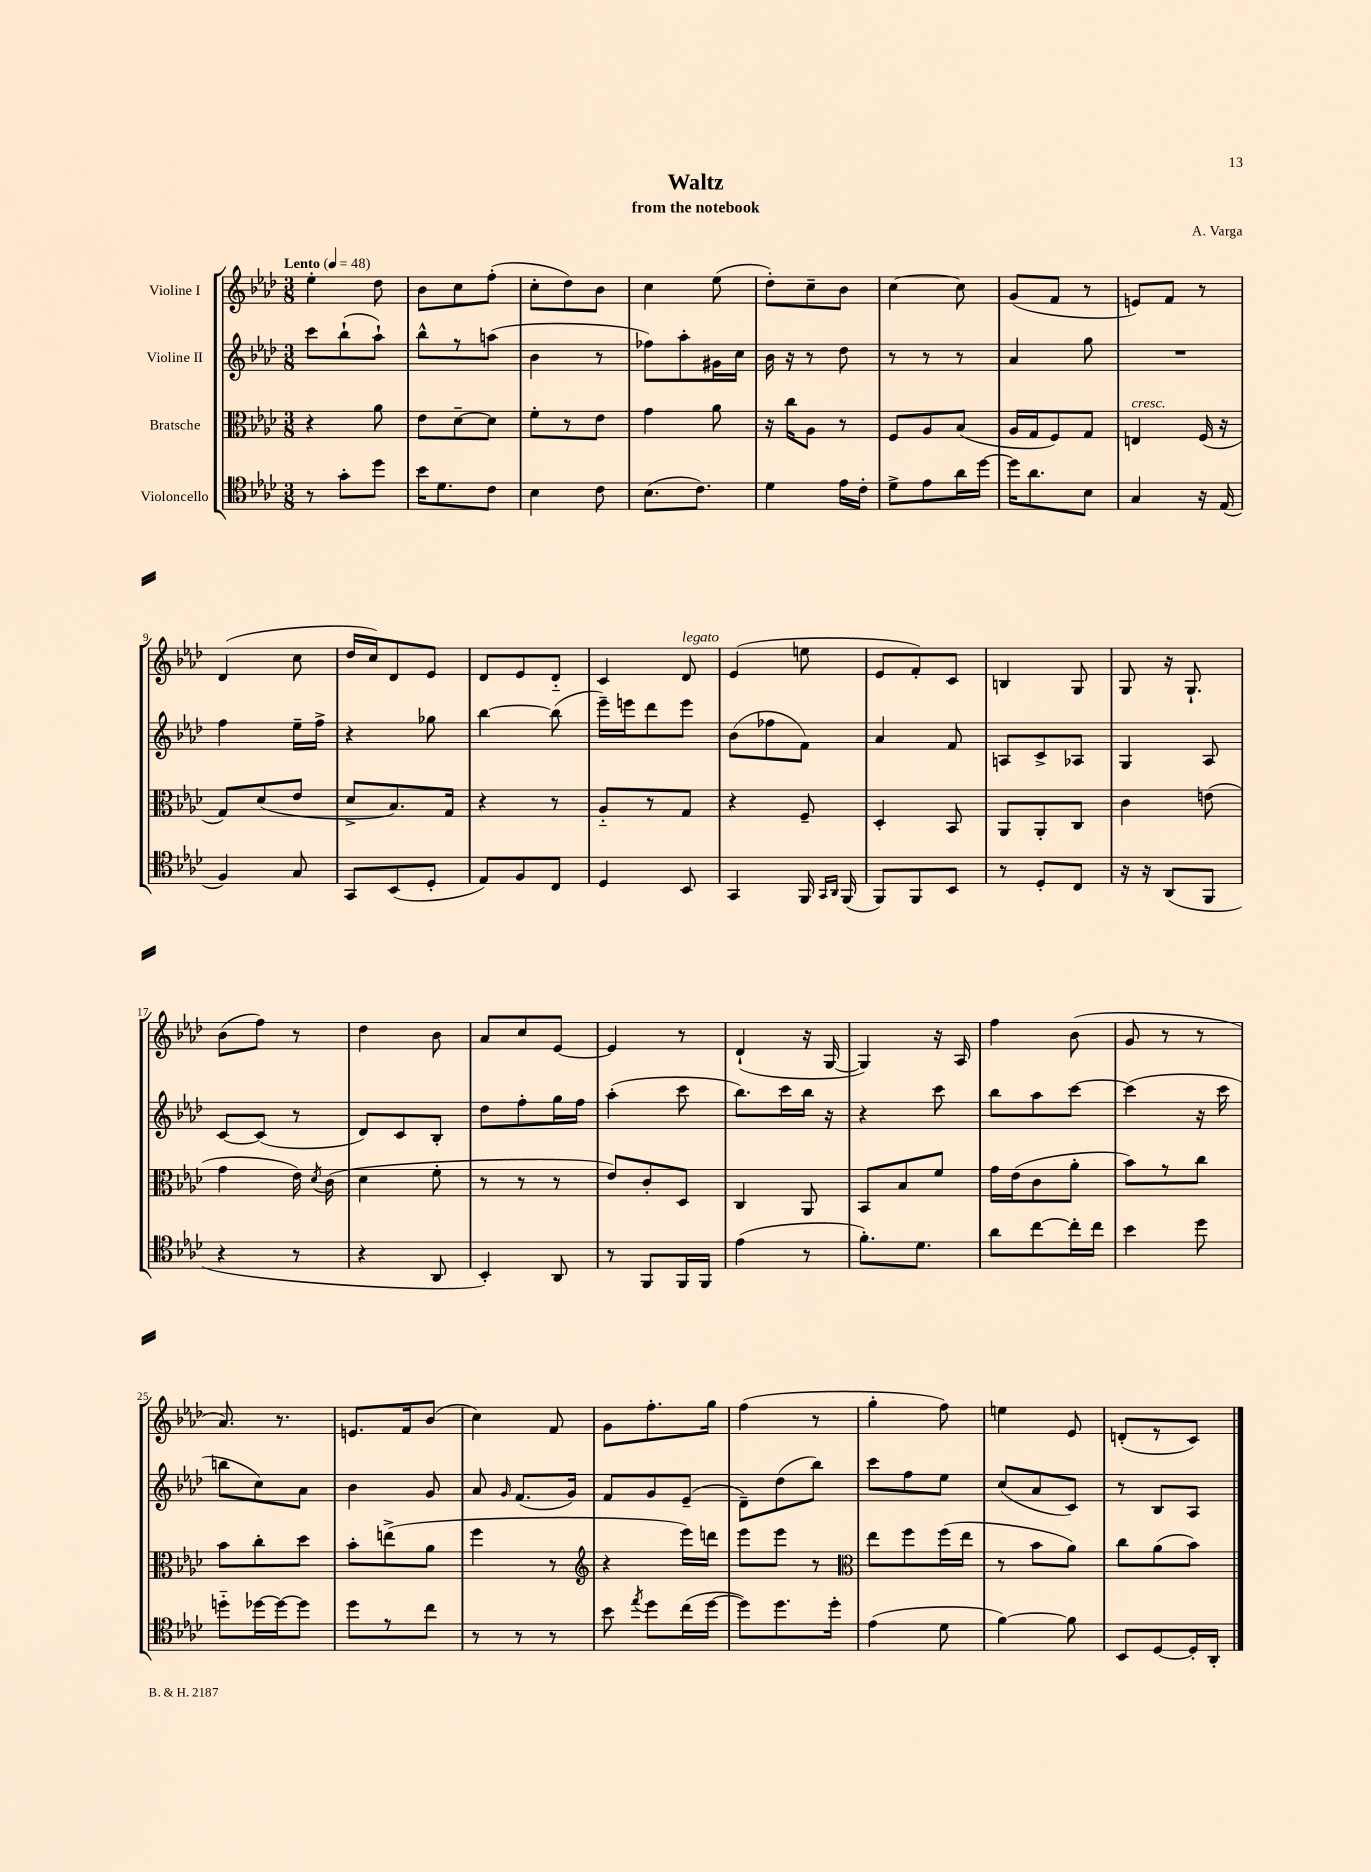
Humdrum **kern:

**kern	**kern	**kern	**kern
*staff4	*staff3	*staff2	*staff1
*clefC4	*clefC3	*clefG2	*clefG2
*k[b-e-a-d-]	*k[b-e-a-d-]	*k[b-e-a-d-]	*k[b-e-a-d-]
*M3/8	*M3/8	*M3/8	*M3/8
*MM48	*MM48	*MM48	*MM48
8r	4r	8ccc	4ee-'
8g'	.	(8bb-`	.
8dd-	8a-	8aa-`)	8dd-
=	=	=	=
16b-	8e-	8bb-^^	8b-
8.d-	.	.	.
.	[8d-~	8r	8cc
8c	8d-]	(8aa	(8ff'
=	=	=	=
4B-	8f'	4b-	8cc'
.	8r	.	8dd-)
8c	8e-	8r	8b-
=	=	=	=
(8.B-	4g	8ff-)	4cc
.	.	8aa-'	.
8.c)	.	.	.
.	8a-	16g#	(8ee-
.	.	16cc	.
=	=	=	=
4d-	16r	16b-	8dd-')
.	16cc	16r	.
.	8A-	8r	8cc~
16e-	8r	8dd-	8b-
16c'	.	.	.
=	=	=	=
8d-^	8F	8r	[4cc
8e-	8A-	8r	.
16a-	(8B-	8r	8cc]
[16dd-	.	.	.
=	=	=	=
16dd-]	16A-	4a-	(8g
8.a-	16G	.	.
.	8F)	.	8f
8B-	8G	8gg	8r
=	=	=	=
4G	4E	4.r	8e)
.	.	.	8f
16r	(16F	.	8r
(16E-	16r	.	.
=	=	=	=
4F)	8G)	4ff	(4d-
.	(8d-	.	.
8G	8e-	16ee-~	8cc
.	.	16ff^	.
=	=	=	=
8GG	8d-^	4r	16dd-
.	.	.	16cc)
(8BB-	8.B-)	.	8d-
8D-'	.	8gg-	8e-
.	16G	.	.
=	=	=	=
8E-)	4r	[4bb-	8d-
8F	.	.	8e-
8C	8r	(8bb-]	8d-'~
=	=	=	=
4D-	8A-'~	16eee-~)	4c
.	.	16eee	.
.	8r	8ddd-	.
8BB-	8G	8eee	8d-
=	=	=	=
4GG	4r	(8b-	(4e-
.	.	8ff-	.
16FF	8F~	8f)	8ee
16qqGG	.	.	.
16qqAA-	.	.	.
(16FF	.	.	.
=	=	=	=
8FF)	4D-'	4a-	8e-
8FF	.	.	8f')
8BB-	8BB-	8f	8c
=	=	=	=
8r	8AA-	8A	4B
8D-'	8AA-'	8c^	.
8C	8C	8A-	8G
=	=	=	=
16r	4c	4G	8G
16r	.	.	.
(8AA-	.	.	16r
.	.	.	8.G`
8FF	(8e	8A-	.
=	=	=	=
4r	4g	[8c	(8b-
.	.	(8c]	8ff)
8r	16e-)	8r	8r
.	8qd-	.	.
.	(16c	.	.
=	=	=	=
4r	4d-	8d-)	4dd-
.	.	8c	.
8AA-	8f'	8B-'	8b-
=	=	=	=
4BB-')	8r	8dd-	8a-
.	8r	8ff'	8cc
8AA-	8r	16gg	[8e-
.	.	16ff	.
=	=	=	=
8r	8e-)	(4aa-'	4e-]
8FF	8c'	.	.
16FF	8D-	8ccc	8r
16FF	.	.	.
=	=	=	=
(4e-	4C	8.bb-)	(4d-`
.	.	16ccc	.
8r	8AA-	16bb-	16r
.	.	16r	[16G
=	=	=	=
8.f')	8BB-	4r	4G])
.	8B-	.	.
8.d-	.	.	.
.	8f	8ccc	16r
.	.	.	16A-
=	=	=	=
8a-	16g	8bb-	4ff
.	(16e-	.	.
[8cc	8c	8aa-	.
16cc']	8a-'	[8ccc	(8b-
16cc	.	.	.
=	=	=	=
4b-	8b-)	(4ccc]	8g
.	8r	.	8r
8dd-	8cc	16r	8r
.	.	16ccc	.
=	=	=	=
8dd'~	8b-	8bb	8.a-)
[16dd-	8cc'	8cc)	.
16dd-_	.	.	8.r
8dd-]	8dd-	8a-	.
=	=	=	=
8dd-	8b-'	4b-	8.e
8r	(8ee^	.	.
.	.	.	16f
8cc	8a-	8g	(8b-
=	=	=	=
8r	4ff	8a-	4cc)
.	.	16qqg	.
8r	.	(8.f	.
8r	8r	.	8f
.	.	16g)	.
=	=	=	=
*	*clefG2	*	*
8b-	4r	8f	8g
8qee-	.	.	.
8dd-	.	8g	8.ff'
(16cc	16eee-)	(8e-~	.
[16dd-	16ddd	.	16gg
=	=	=	=
8dd-])	8eee-	8d-~)	(4ff
8.dd-	8eee-	(8dd-	.
.	8r	8bb-)	8r
16dd-'	.	.	.
=	=	=	=
*	*clefC3	*	*
(4e-	8ee-	8ccc	4gg'
.	8ff	8ff	.
8d-	(16ff	8ee-	8ff)
.	16ee-	.	.
=	=	=	=
[4f)	8r	(8cc	4ee
.	8b-	8a-	.
8f]	8a-)	8c)	8e-
=	=	=	=
8BB-	8cc	8r	(8d'
[8D-	(8a-	8B-	8r
16D-']	8b-)	8A-	8c)
16AA-'	.	.	.
==	==	==	==
*-	*-	*-	*-
